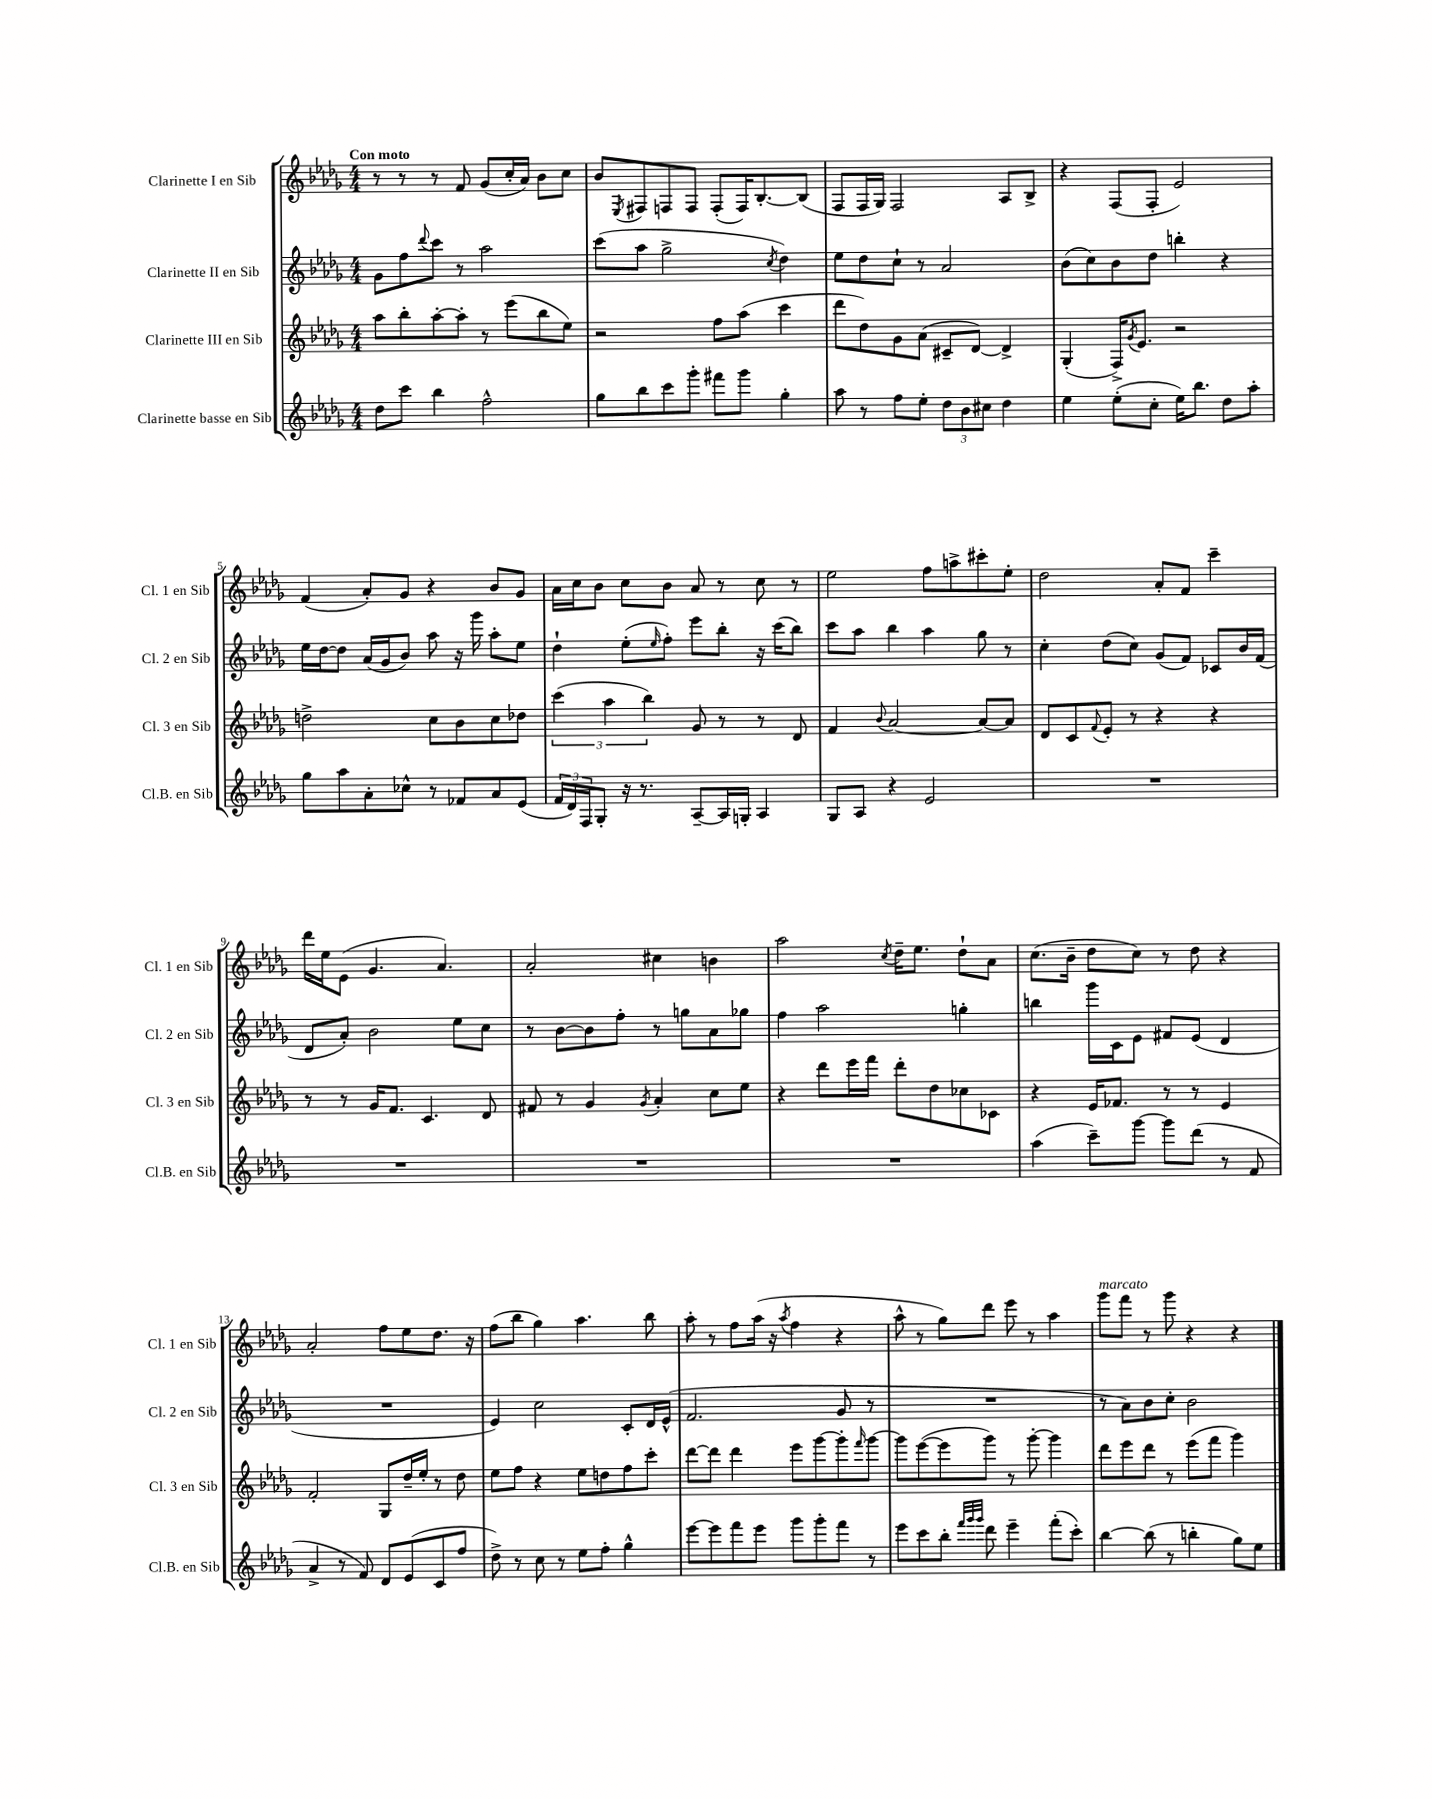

**kern	**kern	**kern	**kern
*staff4	*staff3	*staff2	*staff1
*clefG2	*clefG2	*clefG2	*clefG2
*k[b-e-a-d-g-]	*k[b-e-a-d-g-]	*k[b-e-a-d-g-]	*k[b-e-a-d-g-]
*M4/4	*M4/4	*M4/4	*M4/4
8dd-	8aa-	8g-	8r
8ccc	8bb-'	8ff	8r
.	.	8qqddd-	.
4bb-	[8aa-'	8ccc	8r
.	8aa-']	8r	8f
2ff^^	8r	2aa-	(8g-
.	(8eee-	.	16cc'
.	.	.	16a-)
.	8bb-	.	8b-
.	8ee-)	.	8cc
=	=	=	=
8gg-	2r	(8ccc	8b-
.	.	.	8qE-
8bb-	.	8aa-	8F#
8ccc	.	2gg-^	8F
8ggg-'	.	.	8F
8fff#	8ff	.	(8F'
8ggg-	(8aa-	.	16F)
.	.	.	[8.B-'
.	.	8qcc	.
4gg-'	4ccc	4dd-)	.
.	.	.	(8B-]
=	=	=	=
8aa-	8ddd-	8ee-	8F
8r	8dd-)	8dd-	16F
.	.	.	16G-)
8ff	8g-	8cc`	2F
8ee-'	(8a-	8r	.
12dd-	8c#~	2a-	.
12b-	.	.	.
.	[8d-)	.	.
12cc#	.	.	.
4dd-	4d-^]	.	8A-
.	.	.	8B-^
=	=	=	=
4ee-	(4G-'	(8b-	4r
.	.	8cc)	.
(8ee-'	16F^)	8b-	(8F
.	8qg-	.	.
.	8.e-	.	.
8cc'	.	8dd-	8F'
16ee-)	2r	4bb'	2e-)
8.bb-	.	.	.
8dd-	.	4r	.
8aa-'	.	.	.
=	=	=	=
8gg-	2dd^	16ee-	(4f
.	.	[16dd-	.
8aa-	.	8dd-]	.
8a-'	.	(16a-	8a-')
.	.	16g-	.
8cc-^^	.	8b-)	8g-
8r	8cc	8aa-	4r
8f-	8b-	16r	.
.	.	16ggg-	.
8a-	8cc	8aa-'	8b-
(8e-	8dd-	8ee-	8g-
=	=	=	=
24f	(6ccc	4dd-`	16a-
24d-)	.	.	.
.	.	.	16cc
24F	.	.	.
8G-'	.	.	8b-
.	6aa-	.	.
16r	.	(8ee-'	8cc
8.r	.	.	.
.	6bb-)	.	.
.	.	16qqee-	.
.	.	8ff')	8b-
[8A-~	8g-	8eee-	8a-
16A-]	8r	8bb-'	8r
16G'	.	.	.
4A-	8r	16r	8cc
.	.	(16ccc	.
.	8d-	8bb-)	8r
=	=	=	=
8G-	4f	8ccc	2ee-
8A-	.	8aa-	.
.	8qqb-	.	.
4r	[2a-	4bb-	.
2e-	.	4aa-	8ff
.	.	.	8aa^
.	8a-_	8gg-	8ccc#'
.	8a-]	8r	8ee-'
=	=	=	=
1r	8d-	4cc'	2dd-
.	8c	.	.
.	8qqf	.	.
.	8e-'	(8dd-	.
.	8r	8cc)	.
.	4r	(8g-	8a-'
.	.	8f)	8f
.	4r	8c-	4ccc~
.	.	16b-	.
.	.	(16f	.
=	=	=	=
1r	8r	8d-	16ddd-
.	.	.	16ee-
.	8r	8a-')	(8e-
.	16g-	2b-	4.g-
.	8.f	.	.
.	4.c	.	.
.	.	.	4.a-)
.	.	8ee-	.
.	8d-	8cc	.
=	=	=	=
1r	8f#	8r	2a-'
.	8r	[8b-	.
.	4g-	8b-]	.
.	.	8ff'	.
.	8qg-	.	.
.	4a-'	8r	4cc#
.	.	8gg	.
.	8cc	8a-	4b
.	8ee-	8gg-	.
=	=	=	=
1r	4r	4ff	2aa-
.	8ddd-	2aa-	.
.	16eee-	.	.
.	16fff	.	.
.	.	.	8qcc
.	8ddd-'	.	16dd-~
.	.	.	8.ee-
.	8dd-	.	.
.	8cc-	4gg'	8dd-`
.	8c-	.	8a-
=	=	=	=
(4aa-	4r	4bb	(8.cc
.	.	.	16b-~
8ccc~)	16e-	16ggg-	8dd-
.	8.f-	16c	.
[8ggg-	.	8e-	8cc)
8ggg-]	8r	8f#	8r
(8ddd-	8r	(8e-	8dd-
8r	4e-	4d-	4r
8f	.	.	.
=	=	=	=
4a-^	2f'	1r	2a-'
8r	.	.	.
8f)	.	.	.
8d-	8G-	.	8ff
(8e-	16dd-~	.	8ee-
.	16ee-'	.	.
8c	8r	.	8.dd-
8ff	8dd-	.	.
.	.	.	16r
=	=	=	=
8dd-^)	8ee-	4e-)	(8ff
8r	8ff	.	8bb-
8cc	4r	2cc	4gg-)
8r	.	.	.
8ee-	8ee-	.	4.aa-
8ff'	8dd	.	.
4gg-^^	8ff	8c'	.
.	8ccc'	16d-	8bb-
.	.	(16e-^^	.
=	=	=	=
[8eee-	[8ddd-	2.f	8aa-'
8eee-]	8ddd-]	.	8r
8fff	4ddd-	.	8ff
8eee-	.	.	(16aa-
.	.	.	16r
.	.	.	8qaa-
8ggg-	8eee-	.	4ff
8ggg-'	[8ggg-	.	.
8fff	8ggg-']	8g-	4r
.	16qqfff	.	.
8r	[8ggg-	8r	.
=	=	=	=
8eee-	8ggg-]	1r	8aa-^^
8ccc	([8eee-	.	8r
8bb-'	8eee-]	.	8gg-)
32qqfff	.	.	.
32qqggg-	.	.	.
32qqggg-	.	.	.
8ddd-	8ggg-)	.	8ddd-
4eee-~	8r	.	8eee-
.	[8ggg-'	.	8r
(8fff'	4ggg-]	.	4aa-
8ccc')	.	.	.
=	=	=	=
[4bb-	8ddd-	8r	8ggg-
.	8eee-	8a-)	8fff
(8bb-]	8ddd-	8b-	8r
8r	8r	8cc'	8ggg-
4bb'	(8eee-	2b-	4r
.	8fff	.	.
8gg-)	4ggg-)	.	4r
8ee-	.	.	.
==	==	==	==
*-	*-	*-	*-
